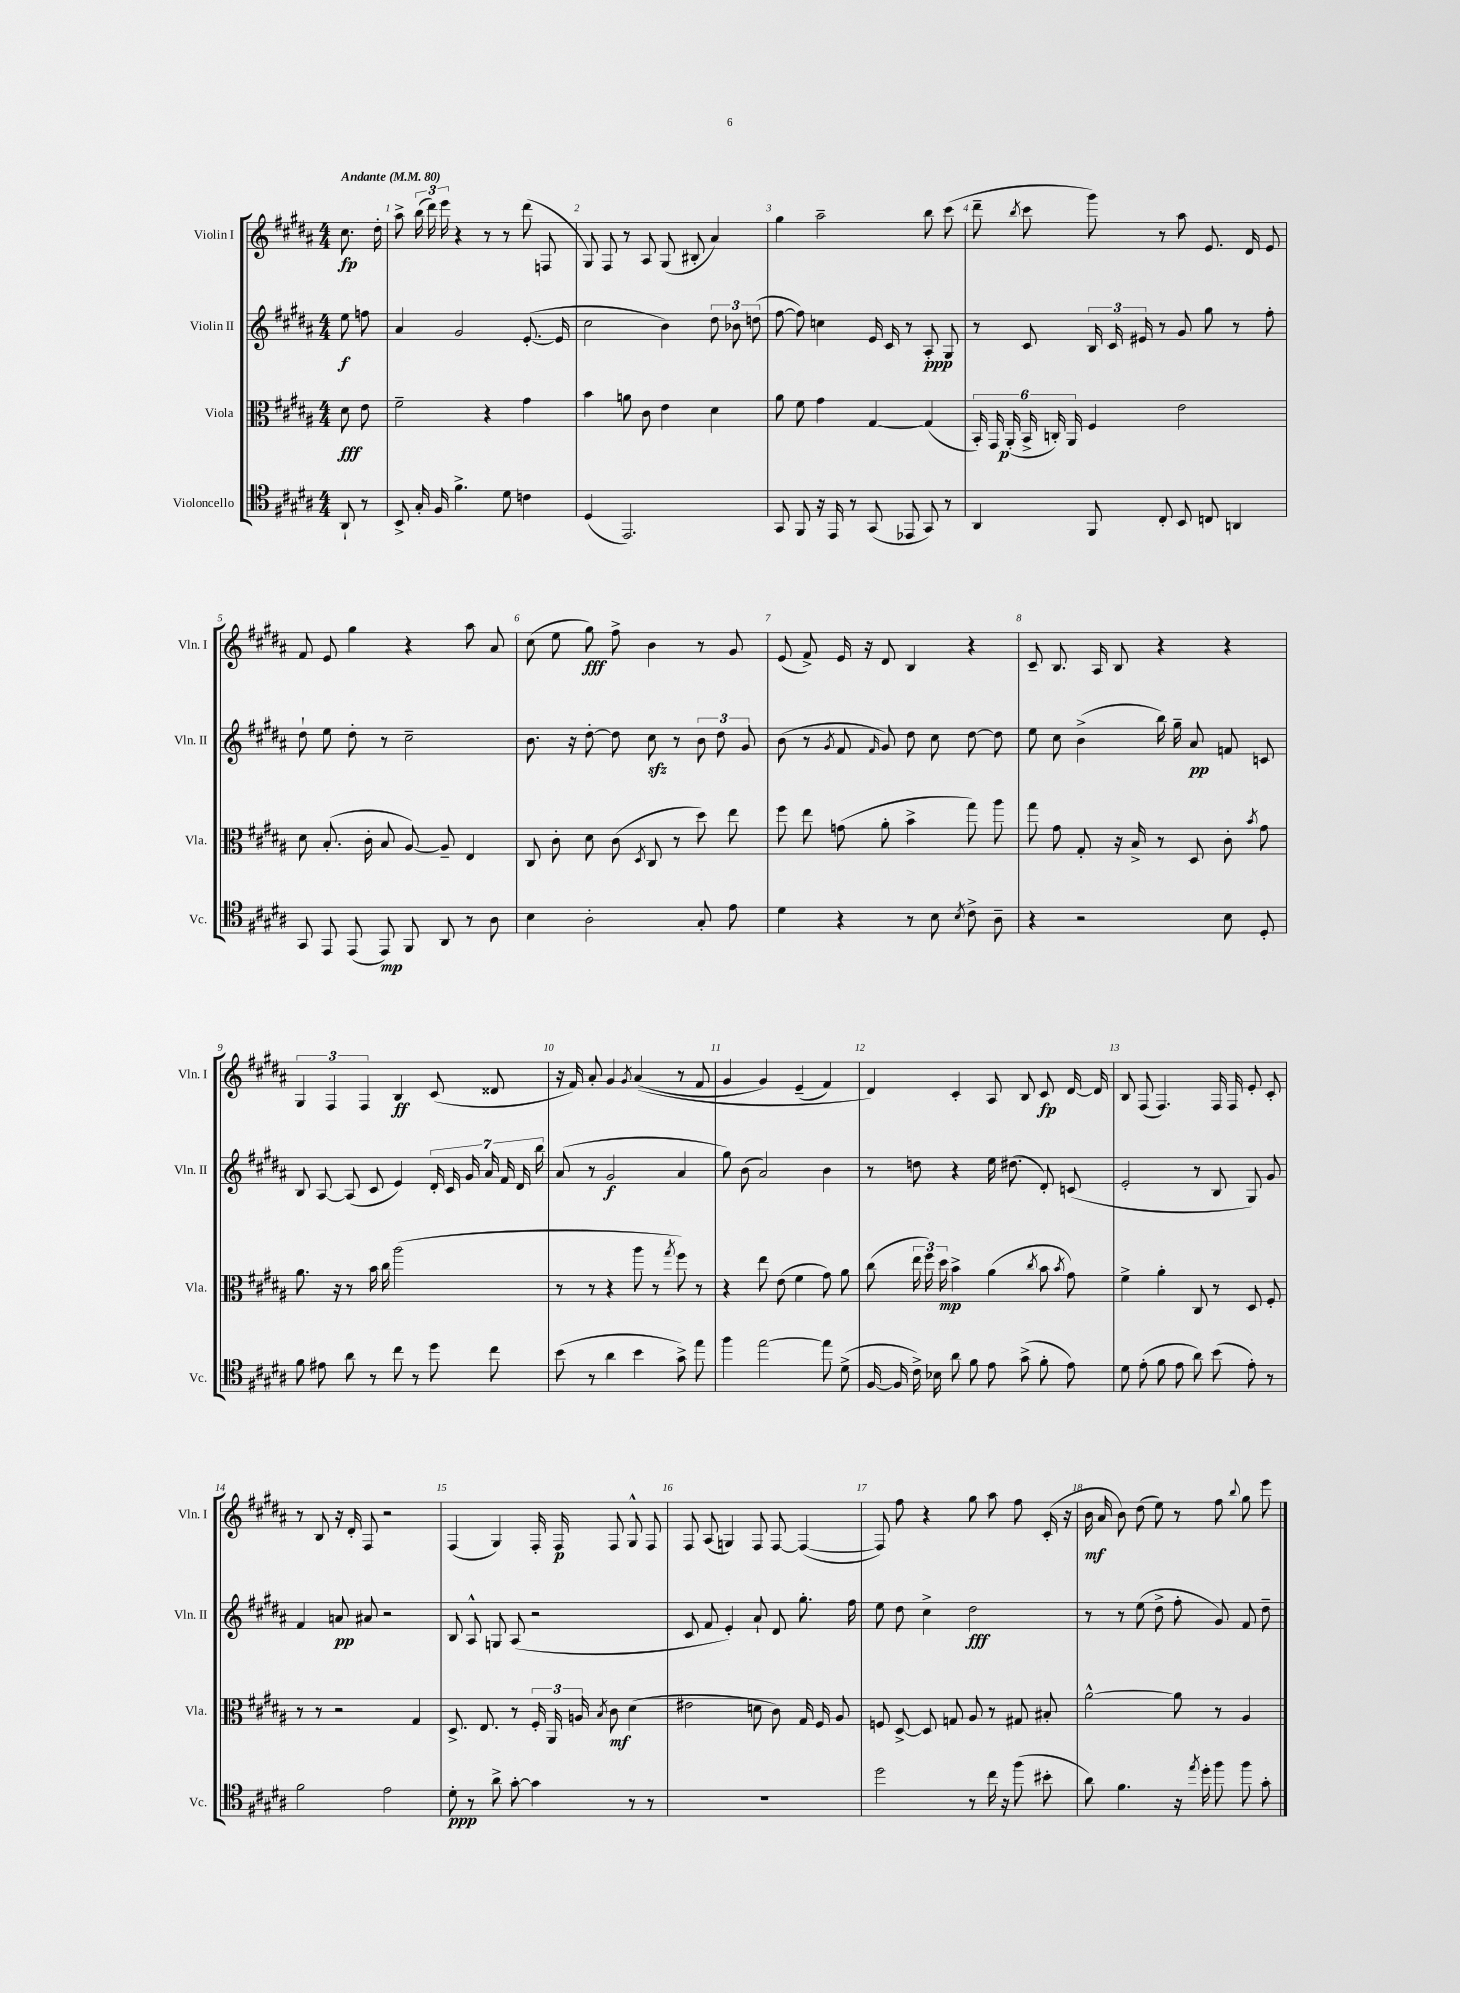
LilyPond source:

<<
\new StaffGroup <<
\new Staff = "s0" \with { instrumentName = "Violin I" shortInstrumentName = "Vln. I" } {
    \clef treble \key b \major \numericTimeSignature \time 4/4 \partial 4 \tempo "Andante" 4 = 80
    \autoBeamOff cis''8.\fp dis''16-. |
    ais''8-> \tuplet 3/2 { b''16( dis'''16) e'''16 } r4 r8 r8 dis'''8( f8 |
    gis8) fis8 r8 ais8 gis8( bis8-. ais'4) |
    gis''4 ais''2-- b''8 cis'''8( |
    dis'''8-- \acciaccatura { b''8 } cis'''8 gis'''8) r8 ais''8 e'8. dis'16 e'8 |
    fis'8 e'8 gis''4 r4 ais''8 ais'8 |
    cis''8( e''8 gis''8\fff) fis''8-> b'4 r8 gis'8 |
    e'8( fis'8->) e'16 r16 dis'8 b4 r4 |
    cis'8-- b8. ais16 b8 r4 r4 |
    \tuplet 3/2 { gis4 fis4 fis4 } b4\ff cis'8( disis'8 |
    r16 fis'16) ais'8-. gis'4 \acciaccatura { gis'8 } ais'4(\( r8 fis'8 |
    gis'4 gis'4) e'4--( fis'4) |
    dis'4\) cis'4-. ais8 b8 cis'8\fp dis'16~ dis'16 |
    b8 fis8( fis4.) fis16 fis16 e'8-. cis'8-. |
    r8 b8 r16 dis'16-. fis8 r2 |
    fis4( gis4) fis16-. fis16\p fis8 gis8-^ fis8 |
    fis8 ais8( g4) fis8 fis8~ fis4~( |
    fis8) fis''8 r4 gis''8 ais''8 fis''8 cis'16-.( r16 |
    b'16\mf ais'16 b'8) dis''8( e''8) r8 fis''8 \appoggiatura { b''8 } gis''8 e'''8 \bar "|." |
}
\new Staff = "s1" \with { instrumentName = "Violin II" shortInstrumentName = "Vln. II" } {
    \clef treble \key b \major \numericTimeSignature \time 4/4 \partial 4
    \autoBeamOff e''8\f f''8 |
    ais'4 gis'2 e'8.~-.( e'16 |
    cis''2 b'4) \tuplet 3/2 { dis''8 bes'8 d''8( } |
    fis''8~ fis''8) c''4 e'16 cis'16 r8 ais8-.\ppp gis8 |
    r8 cis'8 \tuplet 3/2 { b16 cis'16 eis'16 } r8 gis'8 gis''8 r8 fis''8-. |
    dis''8-! e''8 dis''8-. r8 cis''2-- |
    b'8. r16 dis''8~-. dis''8 cis''8\sfz r8 \tuplet 3/2 { b'8 dis''8 gis'8 } |
    b'8( r8 \acciaccatura { gis'8 } fis'8 \grace { fis'16 } gis'8) dis''8 cis''8 dis''8~ dis''8 |
    e''8 cis''8 b'4->( b''16) gis''16-- ais'8\pp f'8 c'8 |
    b8 ais8~ ais8( cis'8 e'4) \tuplet 7/4 { dis'16-. cis'16 gis'16 ais'16 fis'16 dis'16 b''16 } |
    ais'8( r8 gis'2\f ais'4 |
    gis''8) b'8( ais'2) b'4 |
    r8 d''8 r4 e''16 dis''8.( dis'8-.) c'8( |
    e'2-. r8 b8 gis8) gis'8 |
    fis'4 a'8\pp ais'8 r2 |
    b8 ais8-^ g8 ais8( r2 |
    cis'8 fis'8 e'4-.) ais'8-! dis'8 gis''8.-. fis''16 |
    e''8 dis''8 cis''4-> dis''2\fff |
    r8 r8 e''8( dis''8-> fis''8-. gis'8) fis'8 dis''8-- \bar "|." |
}
\new Staff = "s2" \with { instrumentName = "Viola" shortInstrumentName = "Vla." } {
    \clef alto \key b \major \numericTimeSignature \time 4/4 \partial 4
    \autoBeamOff dis'8\fff e'8 |
    fis'2-- r4 gis'4 |
    b'4 a'8 cis'8 e'4 dis'4 |
    ais'8 fis'8 gis'4 gis4~ gis4( |
    \tuplet 6/4 { b,16-.) gis,16 ais,16-.\p( b,16-> c16-.) ais,16 } fis4 e'2 |
    dis'8 b8.-.( cis'16-. b8 ais8~) ais8-- e4 |
    cis8 cis'8-. dis'8 cis'8( \acciaccatura { dis8 } cis8 r8 dis''8) e''8 |
    fis''8 e''8 g'8( ais'8-. b'4-> gis''8) ais''8 |
    gis''8 gis'8 gis8-. r16 b16-> r8 dis8 cis'8-. \acciaccatura { b'8 } gis'8 |
    ais'8. r16 r8 b'16 cis''16 ais''2( |
    r8 r8 r4 ais''8 r8 \acciaccatura { gis''8 } fis''8) r8 |
    r4 e''8 e'8( fis'4 gis'8) ais'8 |
    cis''8( \tuplet 3/2 { e''16 fis''16) dis''16\mp } b'4-> ais'4( \acciaccatura { cis''8 } b'8 \acciaccatura { b'8 } gis'8) |
    fis'4-> ais'4-. cis8 r8 dis8 fis8-. |
    r8 r8 r2 gis4 |
    dis8.-> e8. r8 \tuplet 3/2 { fis16-. ais,16 a16 } \acciaccatura { b8 } cis'8\mf dis'4( |
    eis'2 d'8 cis'8) gis16 fis16 ais8 |
    f8 dis8~-> dis8 g8 ais8 r8 gis8 bis8-. |
    ais'2~-^ ais'8 r8 ais4 \bar "|." |
}
\new Staff = "s3" \with { instrumentName = "Violoncello" shortInstrumentName = "Vc." } {
    \clef tenor \key b \major \numericTimeSignature \time 4/4 \partial 4
    \autoBeamOff ais,8-! r8 |
    b,8-> gis16-. fis16 fis'4.-> dis'8 c'4 |
    dis4( e,2.) |
    gis,8 fis,8 r16 e,16 r8 gis,8( ees,8 gis,8) r8 |
    ais,4 fis,8 cis8-. b,8 c8 a,4 |
    gis,8 e,8 e,8( e,8\mp) fis,8 ais,8 r8 ais8 |
    b4 ais2-. gis8-. e'8 |
    dis'4 r4 r8 b8 \acciaccatura { b8 } cis'8-> ais8-- |
    r4 r2 b8 dis8-. |
    fis'8 eis'8 ais'8 r8 cis''8 r8 dis''8 cis''8 |
    b'8( r8 ais'4 b'4 gis'8->) e''8 |
    fis''4 e''2~ e''8 dis'8->( |
    fis16~ fis16 cis'16->) bes16 ais'8 fis'8 e'8 gis'8->( fis'8-. e'8) |
    dis'8 e'8-.( fis'8 e'8 ais'8) b'8( e'8-.) r8 |
    fis'2 e'2 |
    dis'8-.\ppp r8 ais'8-> gis'8~-. gis'4 r8 r8 |
    R1 |
    dis''2 r8 cis''16 r16 fis''8( bis'8-. |
    ais'8) fis'4. r16 \acciaccatura { e''8 } dis''16-. fis''8 fis''8 gis'8-. \bar "|." |
}
>>
>>
\layout { \context { \Score \override BarNumber.break-visibility = ##(#f #t #t) barNumberVisibility = #all-bar-numbers-visible } }
